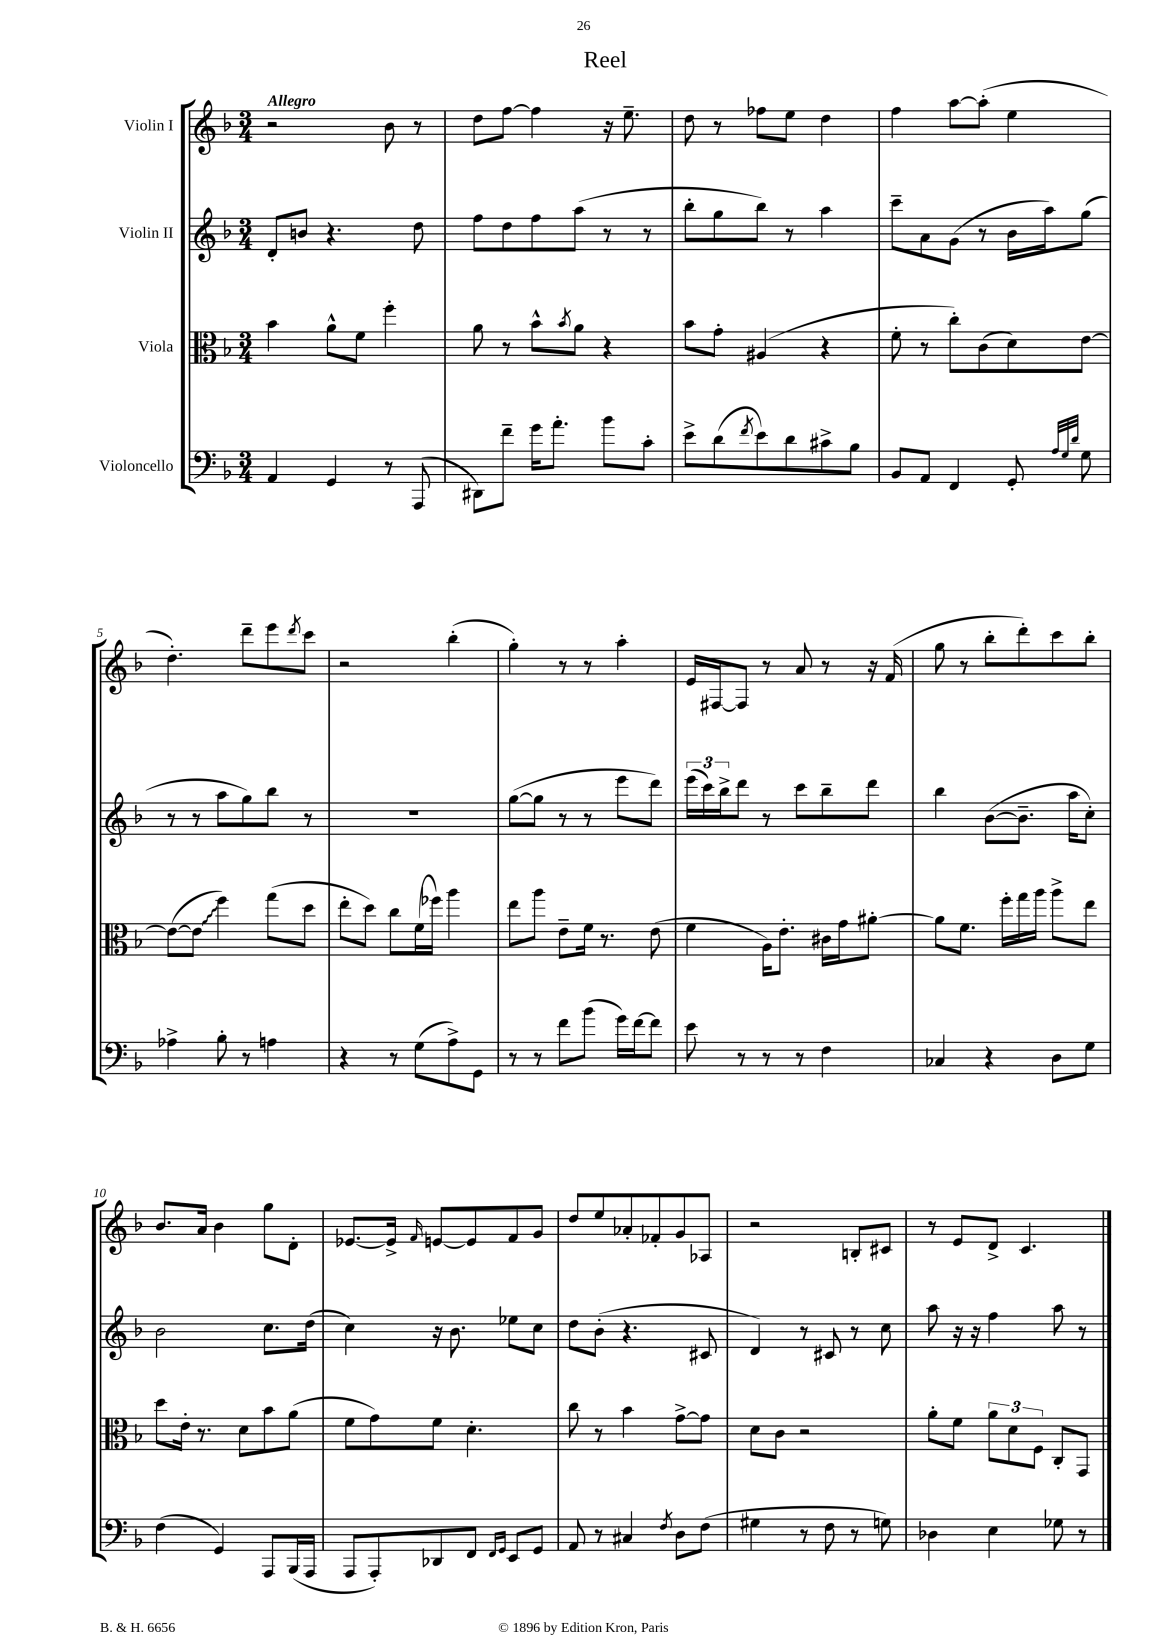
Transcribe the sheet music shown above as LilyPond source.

\header { title = "Reel" }
<<
\new StaffGroup <<
\new Staff = "s0" \with { instrumentName = "Violin I" } {
    \clef treble \key f \major \numericTimeSignature \time 3/4 \tempo "Allegro"
    r2 bes'8 r8 |
    d''8 f''8~ f''4 r16 e''8.-- |
    d''8 r8 fes''8 e''8 d''4 |
    f''4 a''8~ a''8-.( e''4 |
    d''4.-.) d'''8-- e'''8 \acciaccatura { d'''8 } c'''8 |
    r2 bes''4-.( |
    g''4-.) r8 r8 a''4-. |
    e'16 fis16~ fis8 r8 a'8 r8 r16 f'16( |
    g''8 r8 bes''8-. d'''8-.) c'''8 bes''8-. |
    bes'8. a'16 bes'4 g''8 d'8-. |
    ees'8.~ ees'16-> \grace { f'16 } e'8~ e'8 f'8 g'8 |
    d''8 e''8 aes'8-. fes'8-. g'8 aes8 |
    r2 b8-. cis'8 |
    r8 e'8 d'8-> c'4. \bar "|." |
}
\new Staff = "s1" \with { instrumentName = "Violin II" } {
    \clef treble \key f \major \numericTimeSignature \time 3/4
    d'8-. b'8 r4. d''8 |
    f''8 d''8 f''8 a''8( r8 r8 |
    bes''8-. g''8 bes''8) r8 a''4 |
    c'''8-- a'8 g'8( r8 bes'16 a''16) g''8( |
    r8 r8 a''8 g''8) bes''8 r8 |
    R2. |
    g''8~( g''8 r8 r8 e'''8 d'''8) |
    \tuplet 3/2 { e'''16( c'''16) bes''16-> } d'''8 r8 c'''8 bes''8-- d'''8 |
    bes''4 bes'8~( bes'8.-- a''16 c''8-.) |
    bes'2 c''8. d''16( |
    c''4) r16 bes'8. ees''8 c''8 |
    d''8 bes'8-.( r4. cis'8 |
    d'4) r8 cis'8 r8 c''8 |
    a''8 r16 r16 f''4 a''8 r8 \bar "|." |
}
\new Staff = "s2" \with { instrumentName = "Viola" } {
    \clef alto \key f \major \numericTimeSignature \time 3/4
    bes'4 a'8-^ f'8 f''4-. |
    a'8 r8 bes'8-^ \acciaccatura { bes'8 } a'8 r4 |
    bes'8 g'8-. ais4( r4 |
    f'8-. r8 c''8-.) c'8( d'8) e'8~ |
    e'8~( \once \override Glissando.style = #'zigzag e'8\glissando f''4) g''8( d''8 |
    e''8-. d''8) c''8 f'16( fes''16) a''4 |
    e''8 a''8 e'8-- f'16 r8. e'8( |
    f'4 a16) e'8.-. cis'16 g'16 ais'8~-. |
    ais'8 f'8. f''16-. g''16 a''16 a''8-> e''8 |
    d''8 e'16-. r8. d'8 bes'8 a'8( |
    f'8 g'8) f'8 d'4.-. |
    c''8 r8 bes'4 g'8~-> g'8 |
    d'8 c'8 r2 |
    a'8-. f'8 \tuplet 3/2 { a'8 d'8 f8 } c8-. g,8 \bar "|." |
}
\new Staff = "s3" \with { instrumentName = "Violoncello" } {
    \clef bass \key f \major \numericTimeSignature \time 3/4
    a,4 g,4 r8 a,,8( |
    dis,8) f'8-- g'16 a'8.-. bes'8 c'8-. |
    e'8-> d'8( \acciaccatura { f'8 } e'8) d'8 cis'8-> bes8 |
    bes,8 a,8 f,4 g,8-. \grace { a32 g32 d'32 } g8 |
    aes4-> bes8-. r8 a4 |
    r4 r8 g8( a8->) g,8 |
    r8 r8 f'8 bes'8( g'16) f'16~ f'8 |
    e'8 r8 r8 r8 f4 |
    ces4 r4 d8 g8 |
    f4( g,4) a,,8 bes,,16( a,,16 |
    a,,8 a,,8-.) des,8 f,8 \grace { f,16 g,16 } e,8 g,8 |
    a,8 r8 cis4 \acciaccatura { f8 } d8 f8( |
    gis4 r8 f8 r8 g8) |
    des4 e4 ges8 r8 \bar "|." |
}
>>
>>
